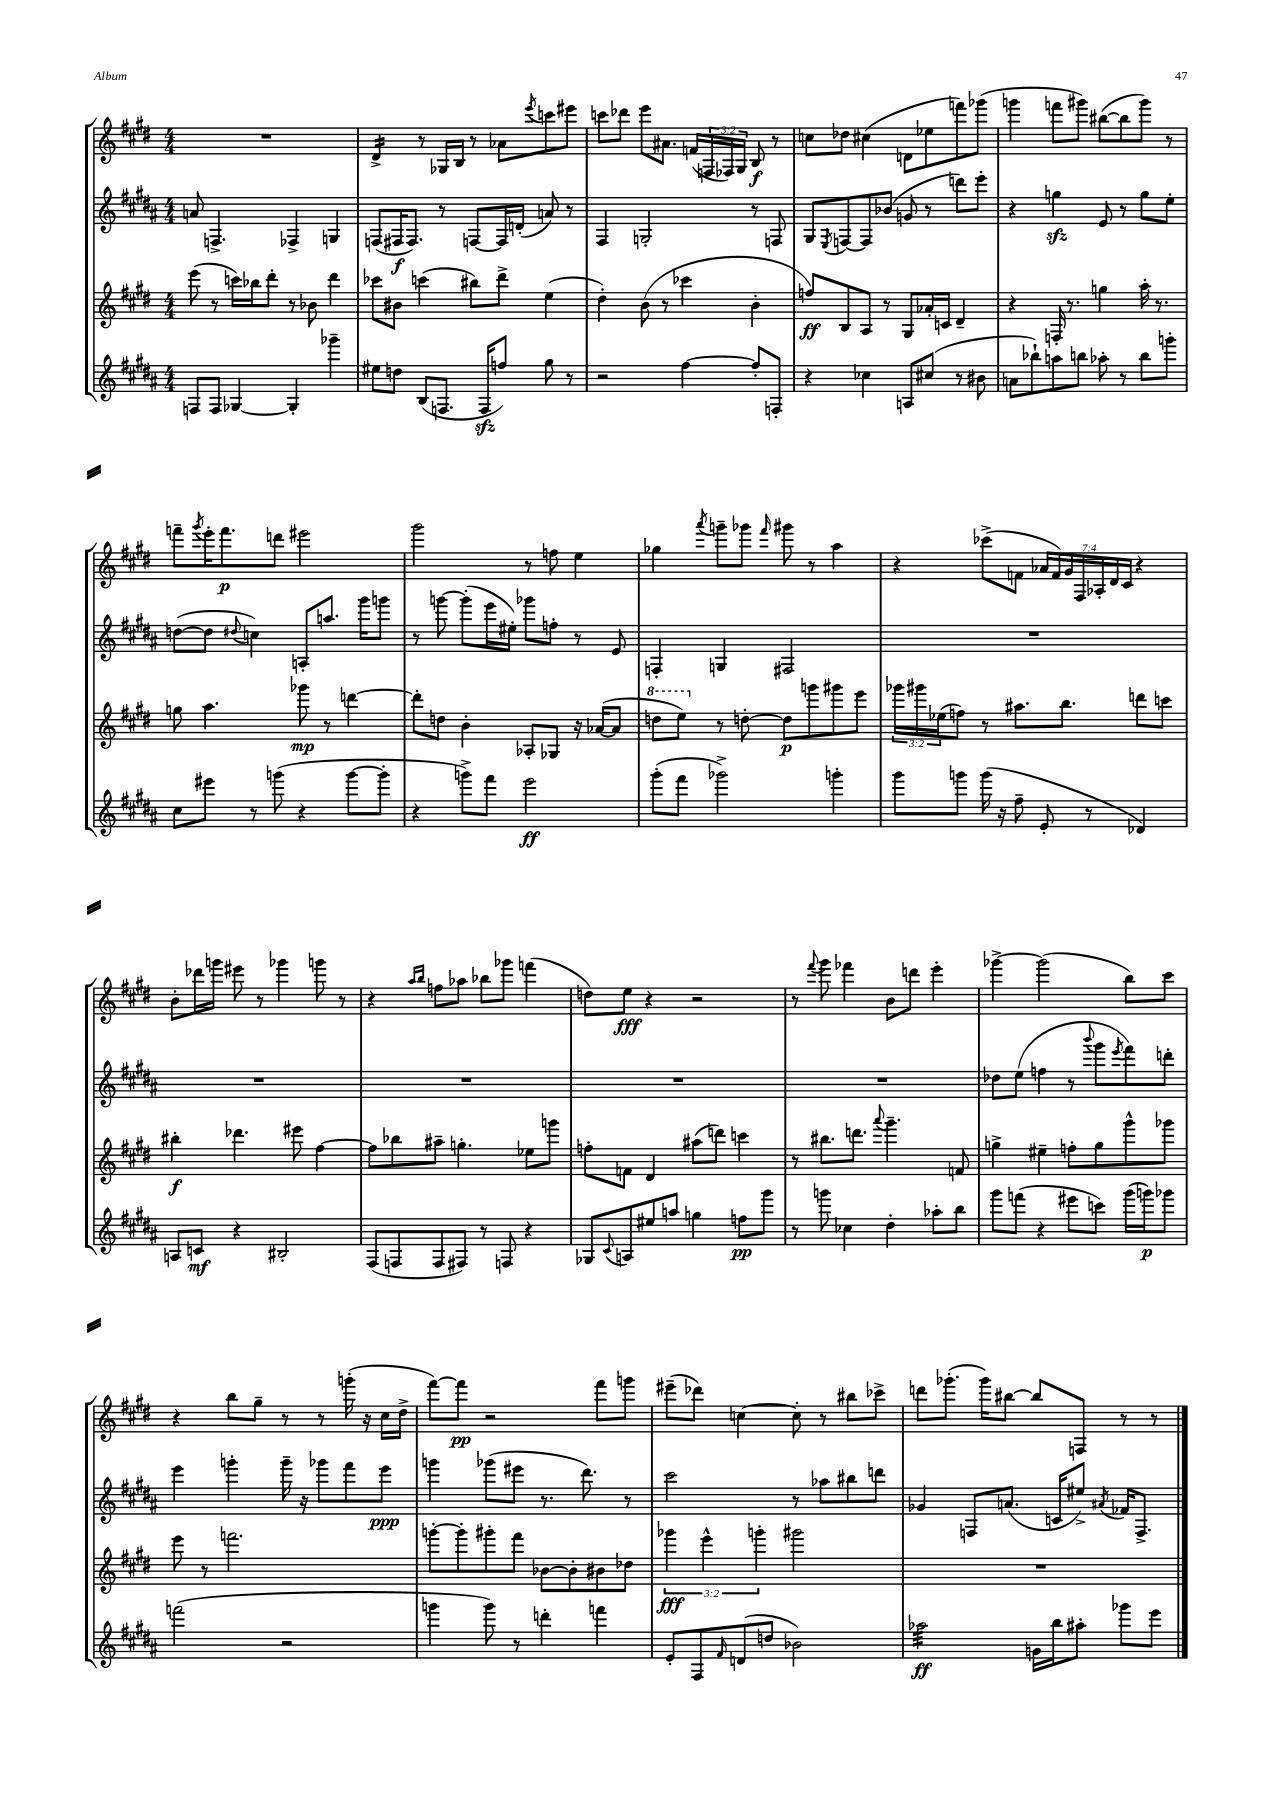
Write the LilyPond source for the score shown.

<<
\new StaffGroup <<
\new Staff = "s0" {
    \clef treble \key e \major \numericTimeSignature \time 4/4 \override Staff.TupletNumber.text = #tuplet-number::calc-fraction-text
    R1 |
    dis'4:16-> r8 ges16 b16 r8 aes'8 \acciaccatura { e'''8 } c'''8 eis'''8 |
    c'''8 des'''8 e'''8 ais'8. f'16( \tuplet 3/2 { f16 fes16) gis16 } b8\f r8 |
    c''8 des''8 cis''4( d'8 ees''8 f'''8) ges'''8( |
    g'''4 f'''8 gis'''8) bis''8~( bis''8 gis'''8) r8 |
    f'''8-- \acciaccatura { gis'''8 } e'''16-. f'''8.\p d'''8 eis'''2 |
    gis'''2 r8 f''8 e''4 |
    ges''4 \acciaccatura { a'''8 } g'''8-- ges'''8 \grace { fis'''16 } gis'''8 r8 a''4 |
    r4 ces'''8->( f'8 \tuplet 7/4 { aes'16 f'16) gis'16 fis16 aes16-. dis'16 cis'16 } r4 |
    b'8-. des'''16 g'''16 eis'''8 r8 ges'''4 g'''8 r8 |
    r4 \grace { a''16 b''16 } f''8 aes''8 bes''8 ges'''8 f'''4( |
    d''8) e''8\fff r4 r2 |
    r8 \appoggiatura { fis'''8 } gis'''8 fes'''4 b'8 d'''8 e'''4-. |
    ges'''4~-> ges'''2( b''8) cis'''8 |
    r4 b''8 gis''8-- r8 r8 g'''16-.( r16 cis''16 dis''16-> |
    fis'''8~) fis'''8\pp r2 fis'''8 g'''8 |
    eis'''8--( des'''8) c''4~ c''8-. r8 bis''8 ces'''8-> |
    d'''8 ges'''8.-.( ges'''16) bis''8~ bis''8 f8 r8 r8 \bar "|." |
}
\new Staff = "s1" {
    \clef treble \key b \major \numericTimeSignature \time 4/4
    a'8 f4.-> fes4-> g4 |
    f8( fis16\f fis8.) r8 f8~ f16 d'16-.( a'8) r8 |
    fis4 g2-. r8 f8 |
    gis8 \acciaccatura { e8 } f8~ f8 bes'8( g'8 r8 d'''8) e'''8-. |
    r4 g''4\sfz e'8 r8 g''8 e''8-. |
    d''8~( d''8 \appoggiatura { dis''8 } c''4) a8-. a''8. gis'''16 g'''8 |
    r8 g'''8~ g'''8-.( e'''16 eis''16-.) ges'''8 f''8-. r8 e'8 |
    f4-. g4 fis2 |
    R1 |
    R1 |
    R1 |
    R1 |
    R1 |
    des''8 e''8( f''4 r8 \appoggiatura { b'''8 } gis'''8 \acciaccatura { e'''8 } fis'''8) d'''8-. |
    e'''4 g'''4-. g'''16-- r16 ges'''8 fis'''8 e'''8\ppp |
    g'''4 ges'''8( eis'''8 r8. dis'''8.) r8 |
    cis'''2 r8 aes''8 bis''8 d'''8 |
    ges'4 f8 a'8.( c'16 eis''8->) \acciaccatura { ais'8 } fes'16 f8.-> \bar "|." |
}
\new Staff = "s2" {
    \clef treble \key e \major \numericTimeSignature \time 4/4 \override Staff.TupletNumber.text = #tuplet-number::calc-fraction-text
    e'''8( r8 c'''16) bes''16 dis'''8-. r8 bes'8 dis'''4 |
    ces'''8 bis'8 c'''4( bis''8) dis'''8-> e''4( |
    dis''4-.) b'8( r8 ces'''4 b'4-. |
    f''8\ff) b8 a8 r8 gis8 aes'16-. c'16 dis'4-- |
    r4 f16-. r8. g''4 a''16-. r8. |
    g''8 a''4. ges'''8\mp r8 d'''4~ |
    d'''8-. d''8 b'4-. aes8-. ges8 r16 aes'16~( aes'8 |
    \ottava #1 d'''8 e'''8) \ottava #0 r8 d''8~-. d''8\p g'''8 gis'''8 e'''8 |
    \tuplet 3/2 { ges'''16 gis'''16 ees''16( } f''8) r8 ais''8. b''8. d'''8 c'''8 |
    bis''4-.\f des'''4. eis'''8 fis''4~ |
    fis''8 bes''8 ais''8-- g''4.-. ees''8 g'''8 |
    f''8-. f'8 dis'4 ais''8( d'''8) c'''4 |
    r8 bis''8. d'''8. \appoggiatura { a'''8 } gis'''4.-- f'8 |
    g''4-> eis''4-- f''8-. g''8 gis'''8-^ ges'''8 |
    e'''8 r8 f'''2. |
    g'''8~-. g'''8-. gis'''8-. fis'''8 bes'8~ bes'8-. bis'8 des''8 |
    \tuplet 3/2 { ges'''4\fff e'''4-^ g'''4-. } gis'''2 |
    R1 \bar "|." |
}
\new Staff = "s3" {
    \clef treble \key b \major \numericTimeSignature \time 4/4
    f8 f8 ges4~ ges4-. ges'''4-- |
    eis''8 d''8 b8( f8. f16\sfz f''8) gis''8 r8 |
    r2 fis''4~ fis''8-. f8-. |
    r4 ces''4 a8 cis''8( r8 bis'8 |
    a'8 bes''8-!) a''8 b''8 aes''8-. r8 b''8 g'''8-. |
    cis''8 eis'''8 r8 g'''8( r4 g'''8~ g'''8-. |
    r4 g'''8->) fis'''8 e'''2\ff |
    gis'''8-.( fis'''8 ges'''2->) g'''4-. |
    gis'''8 g'''8 g'''16( r16 fis''8-- e'8-. r8 des'4) |
    a8 c'8\mf r4 bis2-. |
    fis8( f8 f8 fis8) r8 f8 r4 |
    ges8 \appoggiatura { cis'8 } a8 eis''8 a''8 g''4 f''8\pp gis'''8 |
    r8 g'''8 ces''4 dis''4-. aes''8-. b''8 |
    gis'''8 f'''8( r4 eis'''8 c'''8) gis'''16( g'''16\p) ges'''8 |
    f'''2( r2 |
    g'''4 g'''8) r8 d'''4-. f'''4 |
    e'8-. fis8 \grace { fis'16 } d'8( d''8 bes'2) |
    aes''2:32\ff g'16 b''16 ais''8-. ges'''8 e'''8 \bar "|." |
}
>>
>>
\layout { \context { \Score \remove "Bar_number_engraver" } }
